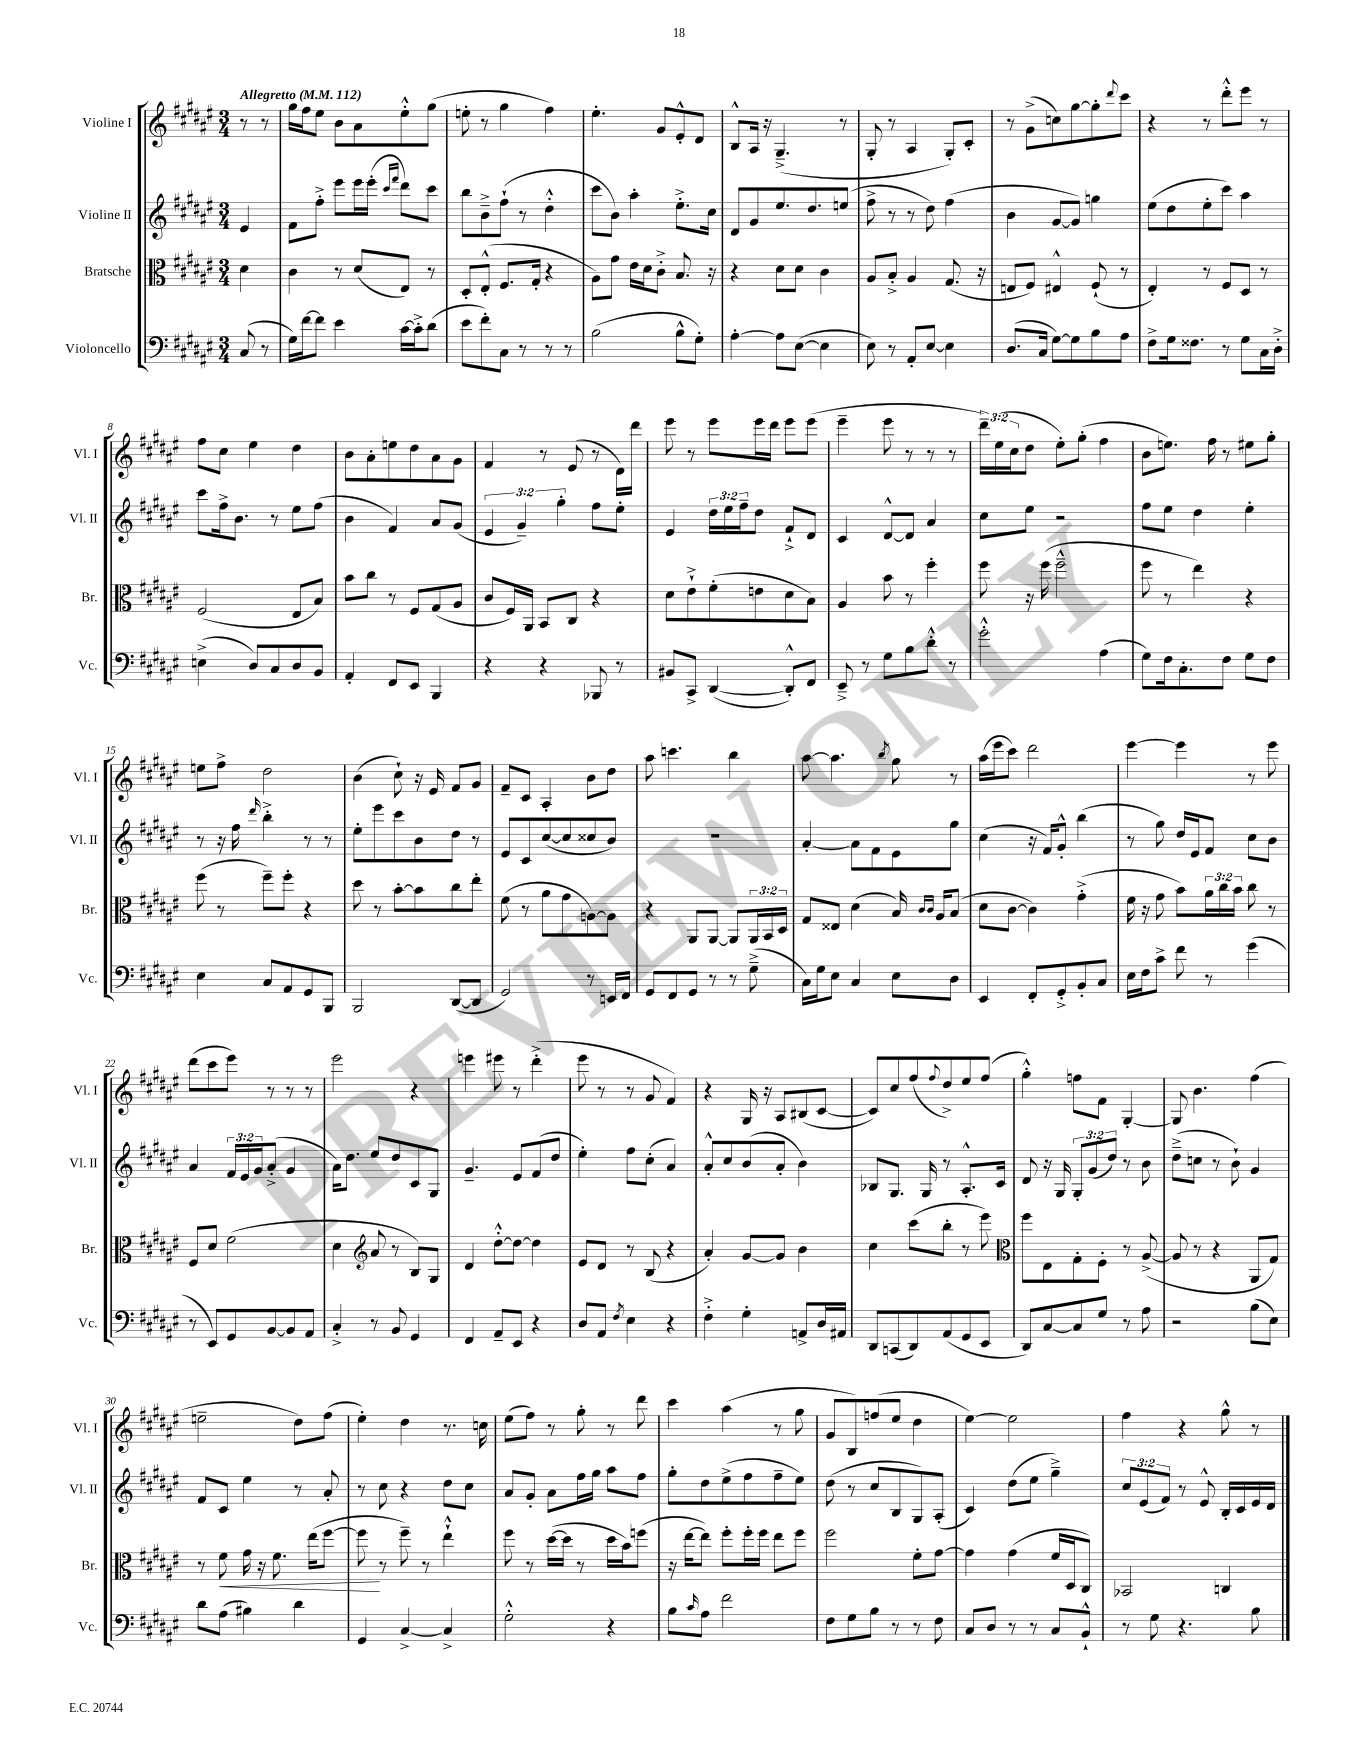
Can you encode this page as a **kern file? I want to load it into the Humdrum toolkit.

**kern	**kern	**dynam	**kern	**kern
*part4	*part3	*part3	*part2	*part1
*staff4	*staff3	*staff3	*staff2	*staff1
*I"Violoncello	*I"Bratsche	*	*I"Violine II	*I"Violine I
*I'Vc.	*I'Br.	*	*I'Vl. II	*I'Vl. I
*clefF4	*clefC3	*	*clefG2	*clefG2
*k[f#c#g#d#a#e#]	*k[f#c#g#d#a#e#]	*	*k[f#c#g#d#a#e#]	*k[f#c#g#d#a#e#]
*M3/4	*M3/4	*	*M3/4	*M3/4
*MM112	*MM112	*	*MM112	*MM112
=	=	=	=	=
!	!	!	!	!LO:TX:a:B:t=Allegretto
(8C#/	4d#\	.	4e#/	8r
8r	.	.	.	8r
=1	=1	=1	=1	=1
16G#\LL)	4c#\	.	8f#\L	16gg#\LL
[16f#\J	.	.	.	16ff#\J
8f#\J]	.	.	8ff#'^\J	8ee#\J
4e#\	8r	.	8eee#\L	8b\L
.	(8d#/L	.	16eee#\L	8a#\
.	.	.	(16eee#'\JJ	.
.	.	.	16qqccc#/LL	.
.	.	.	16qqfff#/JJ	.
[16c#\LL	8E#/J)	.	8ddd#\L)	8ee#'^^\
16c#'^\J]	.	.	.	.
(8d#\J	8r	.	8ccc#\J	(8gg#\J
=2	=2	=2	=2	=2
8e#\L	8D#'/L	.	8bb\L	8een'\
8f#'\)	(8E#'^^/J	.	8b~^\	8r
8C#\J	8.F#/L	.	(8ff#`\J	4gg#\
8r	.	.	8r	.
.	16G#'/Jk	.	.	.
8r	4r	.	4dd#'^^\	4ff#\)
8r	.	.	.	.
=3	=3	=3	=3	=3
(2B\	8A#\L)	.	8ccc#\L	4.ee#'\
.	8g#\J	.	8b\J)	.
.	16e#\LL	.	4aa#'\	.
.	16d#\J	.	.	.
.	8c#'^\J	.	.	8g#/L
8B^^\L	8.B/	.	8.ee#'^\L	8e#'^^/
8G#'\J)	.	.	.	8d#/J
.	16r	.	16cc#\Jk	.
=4	=4	=4	=4	=4
[4A#'\	4r	.	8d#/L	8B^^/L
.	.	.	8g#/	16A#/Jk
.	.	.	.	16r
8A#\L]	8d#\L	.	8.ee#/	(4.G#~^/
([8E#\J	8d#\J	.	.	.
.	.	.	8.dd#/	.
4E#\]	4c#\	.	.	.
.	.	.	(8een/J	8r
=5	=5	=5	=5	=5
8E#\)	8A#/L	.	8ff#^\	8G#'/
8r	8B'^/J	.	8r	8r
8AA#'/L	4A#/	.	8r	4A#/
[8E#/J	.	.	8dd#\)	.
4E#\]	(8.G#/	.	(4ff#\	8G#'/L)
.	.	.	.	8c#'/J
.	16r	.	.	.
=6	=6	=6	=6	=6
(8.D#/L	8En/L	.	4b\	8r
.	8F#/J)	.	.	(8g#^\L
16C#/Jk	.	.	.	.
[8G#\L)	4E#X^^/	.	[8g#/L	8ccn\)
8G#\]	.	.	8g#/J])	[8gg#\
8B\	(8F#`/	.	4ggn\	8gg#'\]
.	.	.	.	8qqddd#/
8A#\J	8r	.	.	8ccc#\J
=7	=7	=7	=7	=7
8F#^\L	4E#'/)	.	(8ee#\L	4r
16G#\k	.	.	8dd#\	.
8.F##X\J	.	.	.	.
.	8r	.	8ee#'\	8r
8r	8F#/L	.	8ccc#\J)	8ddd#'^^\L
8G#\L	8D#/J	.	4aa#\	8eee#\J
16C#\L	8r	.	.	8r
16D#'^\JJ	.	.	.	.
!!LO:LB:g=z
=8	=8	=8	=8	=8
(4En^\	(2F#/	.	8ccc#\L	8ff#\L
.	.	.	16ff#^\k	8cc#\J
.	.	.	8.b\J	.
8D#/L)	.	.	.	4ee#\
8C#/	.	.	8r	.
8D#/	8E#/L	.	8ee#\L	4dd#\
8BB/J	8B/J)	.	(8ff#\J	.
=9	=9	=9	=9	=9
4AA#'/	8b\L	.	4b\	8b\L
.	8cc#\J	.	.	8a#'\
8FF#/L	8r	.	4f#/)	8een\
8EE#/J	8F#/L	.	.	8dd#\
4BBB/	(8G#/	.	8a#/L	8a#\
.	8A#/J	.	(8g#/J	8g#\J
=10	=10	=10	=10	=10
4r	8c#/L	.	6e#/	4f#/
.	16F#/L)	.	.	.
.	.	.	6g#~/)	.
.	16AA#/JJ	.	.	.
4r	8BB/L	.	.	8r
.	.	.	6gg#'\	.
.	8C#/J	.	.	(8e#/
8BBB-X/	4r	.	8ff#\L	8r
8r	.	.	8ee#'\J	16d#\LL)
.	.	.	.	16ddd#\JJ
=11	=11	=11	=11	=11
8BB#X/L	8d#\L	.	4e#/	8eee#\
8CC#^/J	8e#`^\	.	.	8r
([4DD#/	(8f#'\	.	24dd#\LL	8eee#\L
.	.	.	24ee#\	.
.	.	.	24ff#~\J	.
.	8en\	.	8dd#\J	16eee#\L
.	.	.	.	16ddd#\JJ
8DD#'^^/L])	8d#\	.	8f#`^/L	8eee#\L
8FF#/J	8B\J)	.	8d#/J	(8eee#\J
=12	=12	=12	=12	=12
8EE#~^/	4A#/	.	4c#/	4eee#~\
8r	.	.	.	.
8G#\L	8b\	.	[8d#^^/L	8eee#\
8B\	8r	.	8d#/J]	8r
8d#'^^\J	4ff#'\	.	4a#/	8r
8r	.	.	.	8r
=13	=13	=13	=13	=13
2g#'^^\	8ff#\	.	8cc#\L	24ddd#~\LL)
.	.	.	.	(24ee#\
.	.	.	.	24cc#\J
.	16r	.	8ee#\J	8dd#\J
.	(16ff#\	.	.	.
.	2ff#~^^\	.	2r	8ee#'\L)
.	.	.	.	(8gg#'\J
(4A#\	.	.	.	4ff#\
=14	=14	=14	=14	=14
8G#\L)	8ff#\	.	8ff#\L	8b\L
16F#\k	8r	.	8ee#\J	8.een\J)
8.C#'\	.	.	.	.
.	4ee#\)	.	4dd#\	.
.	.	.	.	16ff#\
8F#\J	.	.	.	8r
8G#\L	4r	.	4ee#'\	8ee#X\L
8F#\J	.	.	.	8gg#'\J
!!LO:LB:g=z
=15	=15	=15	=15	=15
4E#\	(8ff#\	.	8r	8een\L
.	8r	.	16r	8ff#^\J
.	.	.	16ff#\	.
.	.	.	16qqddd#/	.
8C#/L	8ff#~\L)	.	4bb'^\	2dd#\
8AA#/	8ff#'\J	.	.	.
8GG#/	4r	.	8r	.
8BBB/J	.	.	8r	.
=16	=16	=16	=16	=16
2BBB/	8dd#\	.	8ee#'\L	(4b\
.	8r	.	8eee#\	.
.	[8b'\L	.	8ccc#\	8cc#`\)
.	8b\]	.	8b\	16r
.	.	.	.	16e#/
([8DD#/L	8cc#\	.	8dd#\J	8f#/L
8DD#/J]	8ee#'\J	.	8r	8g#/J
=17	=17	=17	=17	=17
2GG#/)	(8f#\	.	8e#/L	8f#~/L
.	8r	.	8c#/	8c#/J
.	8a#\L	.	([8cc#/	4A#'/
.	8g#\	.	8cc#/]	.
8r	[8An\)	.	8cc##X/	8b\L
16EEn/LL	8A\J]	.	8b/J)	8dd#\J
16FF#/JJ	.	.	.	.
=18	=18	=18	=18	=18
8GG#/L	4r	.	2.r	8aa#\
8FF#/	.	.	.	4.cccn\
8GG#/J	8AA#/L	.	.	.
8r	[8AA#/J	.	.	.
8r	8AA#/L]	.	.	4bb\
(8G#~^\	24AA#/L	.	.	.
.	24BB/	.	.	.
.	24D#/JJ	.	.	.
=19	=19	=19	=19	=19
16C#\LL)	8G#/L	.	[4a#'/	[8aa#\
16G#\J	.	.	.	.
8E#\J	8E##X/J	.	.	4.aa#\]
4C#/	(4d#\	.	8a#\L]	.
.	.	.	8f#\	.
.	.	.	.	8qbb/
8E#\L	16B/)	.	8e#\	8gg#\
.	16qqc#/LL	.	.	.
.	16qqc#/JJ	.	.	.
.	16A#/KL	.	.	.
8D#\J	(8B/J	.	8gg#\J	8r
=20	=20	=20	=20	=20
4EE#/	8d#\L	.	(4cc#\	(16aa#\LL
.	.	.	.	16eee#\J
.	[8c#\J	.	.	8ccc#\J)
8FF#'/L	4c#\])	.	16r	2ddd#\
.	.	.	16f#/KL)	.
8GG#'^/	.	.	8g#'^^/J	.
8BB'/	(4g#'^\	.	(4bb\	.
8C#/J	.	.	.	.
=21	=21	=21	=21	=21
16E#\LL	16f#\	.	8r	[4eee#\
16F#\J	16r	.	.	.
8c#^\J	8g#\	.	8gg#\)	.
8f#\	8b\L)	.	16dd#/LL	4eee#\]
.	.	.	16e#/J	.
8r	24a#\L	.	8f#/J	.
.	24cc#\	.	.	.
.	24b\JJ	.	.	.
(4g#\	8cc#\	.	8cc#\L	8r
.	8r	.	8b\J	8eee#\
!!LO:LB:g=z
=22	=22	=22	=22	=22
8r	8F#/L	.	4a#/	(8ddd#\L
8EE#/L)	8d#/J	.	.	8ccc#\
8GG#/	(2f#\	.	24f#/LL	8eee#\J)
.	.	.	24e#/	.
.	.	.	24g#/J	.
[8BB/	.	.	(8a#'^/J	8r
8BB/]	.	.	4g#/	8r
8AA#/J	.	.	.	8r
=23	=23	=23	=23	=23
4C#'^/	4d#\	.	16a#\KL)	2eee#\
.	.	.	8.dd#\J	.
*	*clefG2	*	*	*
8r	8a#/	.	8ee#/L	.
8BB/	8r	.	8dd#/	.
4GG#/	8B/L)	.	8c#/	4r
.	8G#/J	.	8G#/J	.
=24	=24	=24	=24	=24
4FF#/	4d#/	.	4.g#~/	4eeen\
8AA#~/L	[8dd#'^^\L	.	.	8eee#X\
8EE#/J	8dd#\J_	.	8e#/L	8r
4r	4dd#\]	.	(8f#/	(4ddd#'^\
.	.	.	8dd#/J	.
=25	=25	=25	=25	=25
8D#/L	8e#/L	.	4ee#'\)	8eee#\
8AA#/J	8d#/J	.	.	8r
8qF#/	.	.	.	.
4E#\	8r	.	8ff#\L	8r
.	(8B/	.	(8cc#'\J	8g#/
4r	4r	.	4a#/)	4f#/)
=26	=26	=26	=26	=26
4F#'^\	4a#'/)	.	8a#'^^/L	4r
.	.	.	8cc#/	.
4G#'\	[8g#/L	.	(8b/	16G#/
.	.	.	.	16r
.	8g#/J]	.	8a#'/J	8A#/L
8AAn^/L	4b\	.	4b\)	(8B#X/
16D#/L	.	.	.	[8c#/J
16AA#X/JJ	.	.	.	.
=27	=27	=27	=27	=27
8DD#/L	4cc#\	.	8B-X/L	8c#/L])
(8CCn/	.	.	8.G#/J	8cc#/
8DD#/)	(8ccc#\L	.	.	(8ff#/
.	.	.	16G#/	.
.	.	.	.	8qqff#/
(8AA#/	8bb'\J	.	8r	8dd#^/)
8GG#/	8r	.	8.A#'^^/L	8ee#/
8EE#/J	8eee#\)	.	.	(8ff#/J
.	.	.	16c#/Jk	.
=28	=28	=28	=28	=28
*	*clefC3	*	*	*
8DD#/L)	8ff#\L	.	8d#/	4gg#'^^\)
[8C#/	8E#\	.	16r	.
.	.	.	16G#/	.
8C#/]	8G#'\	.	12G#'/L	8ffn\L
.	.	.	(12g#/	.
8G#/J	8F#'\J	.	.	8f#\J
.	.	.	12dd#/J)	.
8r	8r	.	8r	[4G#'/
8A#\	([8A#^/	.	8b\	.
=29	=29	=29	=29	=29
2r	8A#/]	.	(8dd#~^\L	8G#/]
.	8r	.	8ccn\J	4.b\
.	4r	.	8r	.
.	.	.	8b`\)	.
(8B\L	8AA#/L	.	4g#/	(4ff#\
8E#\J)	8G#/J)	.	.	.
!!LO:LB:g=z
=30	=30	=30	=30	=30
8d#\L	8r	.	8f#/L	2een~\
!	!	!LO:HP:b	!	!
(8A#\J	8f#\	<	8c#/J	.
4B#X\)	16g#\	.	4ee#\	.
.	16r	.	.	.
.	8.f#\	.	.	.
4d#\	.	.	8r	8dd#\L)
.	(16ee#\KL	.	.	.
.	[8ff#\J	.	8a#'/	(8ff#\J
=31	=31	=31	=31	=31
4GG#/	8ff#\]	.	8r	4ee#'\)
.	8r	[	8cc#\	.
[4C#^/	8ff#~\)	.	4r	4dd#\
.	8r	.	.	.
4C#^/]	4ee#`^^\	.	8dd#\L	8.r
.	.	.	8cc#\J	.
.	.	.	.	16ccn\
=32	=32	=32	=32	=32
2G#'^^\	8ff#\	.	8a#/L	(8ee#\L
.	8r	.	8g#'/J	8ff#\J)
.	([16dd#\LL	.	8a#\L	8r
.	16dd#\JJ]	.	.	.
.	8r	.	16ff#\L	8gg#'\
.	.	.	16gg#\JJ	.
4r	16dd#\LL	.	8aa#\L	8r
.	16b\J)	.	.	.
.	(8ffn\J	.	8ff#\J	8ddd#\
=33	=33	=33	=33	=33
8B\L	16r	.	8gg#'\L	4ccc#\
.	[16ee#\KL	.	.	.
16qqc#/	.	.	.	.
8A#\J	8ee#\J])	.	8dd#\	.
2f#\	8ff#'\L	.	(8ee#^\	(4aa#\
.	16ff#'\L	.	8ff#\	.
.	16ff#\JJ	.	.	.
.	8ee#\L	.	8ff#~\	8r
.	8ff#\J	.	8ee#\J)	8gg#\
=34	=34	=34	=34	=34
8F#\L	2ff#\	.	(8dd#\	8g#/L
8G#\	.	.	8r	8B/)
8B\J	.	.	8cc#/L	(8ffn/
8r	.	.	8B/	8ee#/J
8r	8f#'\L	.	8G#/)	4dd#\
8F#\	[8g#\J	.	(8A#'/J	.
=35	=35	=35	=35	=35
8C#/L	4g#\]	.	4c#/)	[4ee#\)
8D#/J	.	.	.	.
8r	(4g#\	.	(8dd#\L	2ee#\]
8r	.	.	8ee#\J	.
8C#/L	16f#/LL	.	4gg#~^\)	.
.	16D#/J	.	.	.
8BB`^^/J	8C#/J)	.	.	.
=36	=36	=36	=36	=36
8r	2BB-X/	.	12cc#/L	4ff#\
.	.	.	(12e#/	.
8G#\	.	.	.	.
.	.	.	12f#/J)	.
4.r	.	.	8r	4r
.	.	.	8e#^^/	.
.	4Cn/	.	16B'/LL	8gg#^^\
.	.	.	16c#/	.
8B\	.	.	16e#/	8r
.	.	.	16d#/JJ	.
==	==	==	==	==
*-	*-	*-	*-	*-
